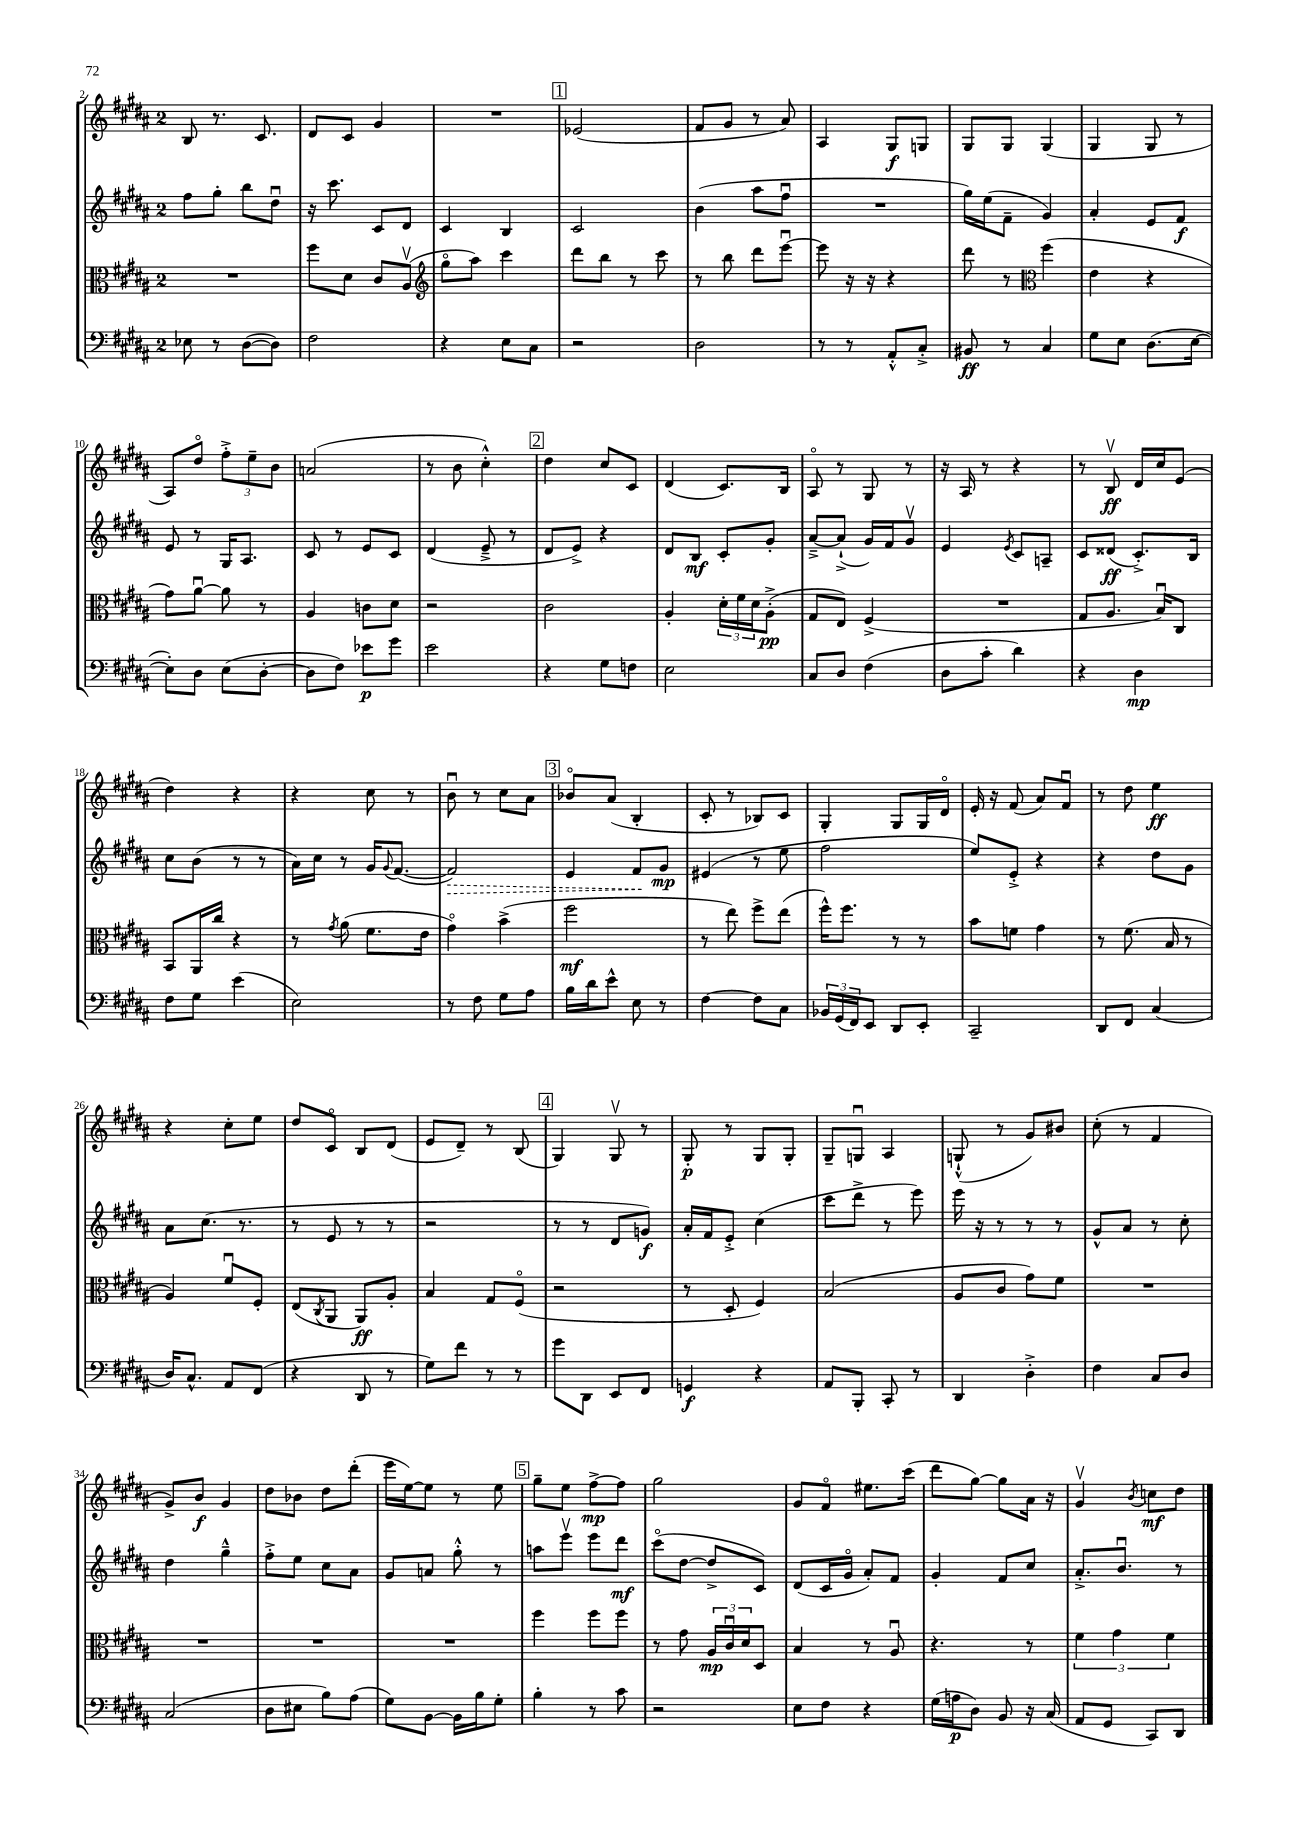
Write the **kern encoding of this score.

**kern	**dynam	**kern	**dynam	**kern	**dynam	**kern	**dynam
*part4	*part4	*part3	*part3	*part2	*part2	*part1	*part1
*staff4	*staff4	*staff3	*staff3	*staff2	*staff2	*staff1	*staff1
*clefF4	*	*clefC3	*	*clefG2	*	*clefG2	*
*k[f#c#g#d#a#]	*	*k[f#c#g#d#a#]	*	*k[f#c#g#d#a#]	*	*k[f#c#g#d#a#]	*
*M2/4	*	*M2/4	*	*M2/4	*	*M2/4	*
=2	=2	=2	=2	=2	=2	=2	=2
8E-X\	.	2r	.	8ff#\L	.	8B/	.
8r	.	.	.	8gg#'\J	.	8.r	.
([8D#\L	.	.	.	8bb\L	.	.	.
.	.	.	.	.	.	8.c#/	.
8D#\J])	.	.	.	8dd#u\J	.	.	.
=3	=3	=3	=3	=3	=3	=3	=3
2F#\	.	8ff#\L	.	16r	.	8d#/L	.
.	.	.	.	8.ccc#\	.	.	.
.	.	8d#\J	.	.	.	8c#/J	.
.	.	8c#/L	.	8c#/L	.	4g#/	.
.	.	(8A#v/J	.	8d#/J	.	.	.
=4	=4	=4	=4	=4	=4	=4	=4
*	*	*clefG2	*	*	*	*	*
4r	.	8gg#\L	.	4c#/	.	2r	.
.	.	8aa#\J)	.	.	.	.	.
8E\L	.	4ccc#\	.	4B/	.	.	.
8C#\J	.	.	.	.	.	.	.
!!LO:REH:place=s1:t=1
=5	=5	=5	=5	=5	=5	=5	=5
2r	.	8ddd#\L	.	2c#/	.	(2e-X/	.
.	.	8bb\J	.	.	.	.	.
.	.	8r	.	.	.	.	.
.	.	8ccc#\	.	.	.	.	.
=6	=6	=6	=6	=6	=6	=6	=6
2D#\	.	8r	.	(4b\	.	8f#/L	.
.	.	8bb\	.	.	.	8g#/J	.
.	.	8ddd#\L	.	8aa#\L	.	8r	.
.	.	[8eeeu\J	.	8ff#u\J	.	8a#/)	.
=7	=7	=7	=7	=7	=7	=7	=7
8r	.	8eee\]	.	2r	.	4A#/	.
8r	.	16r	.	.	.	.	.
.	.	16r	.	.	.	.	.
8AA#'^^/L	.	4r	.	.	.	8G#/L	f
8C#'^/J	.	.	.	.	.	8Gn/J	.
=8	=8	=8	=8	=8	=8	=8	=8
8BB#X/	ff	8ddd#\	.	16gg#\LL)	.	8G#/L	.
.	.	.	.	(16ee\J	.	.	.
8r	.	8r	.	8f#~\J	.	8G#/J	.
*	*	*clefC3	*	*	*	*	*
4C#/	.	(4ff#\	.	4g#/)	.	(4G#/	.
=9	=9	=9	=9	=9	=9	=9	=9
8G#\L	.	4e\	.	4a#'/	.	4G#/	.
8E\J	.	.	.	.	.	.	.
(8.D#\L	.	4r	.	8e/L	.	8G#/	.
.	.	.	.	8f#/J	f	8r	.
[16E\Jk	.	.	.	.	.	.	.
!!LO:LB:g=z
=10	=10	=10	=10	=10	=10	=10	=10
8E'\L])	.	8g#\L)	.	8e/	.	8A#/L)	.
8D#\J	.	[8a#u\J	.	8r	.	8dd#/J	.
(8E\L	.	8a#\]	.	16G#/KL	.	12ff#'^\L	.
.	.	.	.	8.A#/J	.	.	.
.	.	.	.	.	.	12ee~\	.
[8D#'\J	.	8r	.	.	.	.	.
.	.	.	.	.	.	12b\J	.
=11	=11	=11	=11	=11	=11	=11	=11
8D#\L]	.	4A#/	.	8c#/	.	(2an/	.
8F#\J)	.	.	.	8r	.	.	.
8e-X\L	p	8cn\L	.	8e/L	.	.	.
8g#\J	.	8d#\J	.	8c#/J	.	.	.
=12	=12	=12	=12	=12	=12	=12	=12
2e\	.	2r	.	(4d#/	.	8r	.
.	.	.	.	.	.	8b\	.
.	.	.	.	8e~^/	.	4cc#'^^\)	.
.	.	.	.	8r	.	.	.
!!LO:REH:place=s1:t=2
=13	=13	=13	=13	=13	=13	=13	=13
4r	.	2c#\	.	8d#/L	.	4dd#\	.
.	.	.	.	8e^/J)	.	.	.
8G#\L	.	.	.	4r	.	8cc#/L	.
8Fn\J	.	.	.	.	.	8c#/J	.
=14	=14	=14	=14	=14	=14	=14	=14
2E\	.	4A#'/	.	8d#/L	.	(4d#/	.
.	.	.	.	8B/J	mf	.	.
.	.	24d#'\LL	.	8c#'/L	.	8.c#/L)	.
.	.	24f#\	.	.	.	.	.
.	.	24d#\J	.	.	.	.	.
.	.	(8A#'^\J	pp	8g#'/J	.	.	.
.	.	.	.	.	.	16B/Jk	.
=15	=15	=15	=15	=15	=15	=15	=15
8C#/L	.	8G#/L	.	[8a#~^/L	.	8A#/	.
8D#/J	.	8E/J)	.	(8a#`^/J]	.	8r	.
(4F#\	.	(4F#^/	.	16g#/LL)	.	8G#/	.
.	.	.	.	16f#/J	.	.	.
.	.	.	.	8g#v/J	.	8r	.
=16	=16	=16	=16	=16	=16	=16	=16
8D#\L	.	2r	.	4e/	.	16r	.
.	.	.	.	.	.	16A#/	.
8c#'\J	.	.	.	.	.	8r	.
.	.	.	.	8qe/	.	.	.
4d#\)	.	.	.	8c#/L	.	4r	.
.	.	.	.	8An~/J	.	.	.
=17	=17	=17	=17	=17	=17	=17	=17
4r	.	8G#/L	.	8c#/L	.	8r	.
.	.	8.A#/J	.	(8d##X/J	ff	8Bv/	ff
4D#\	mp	.	.	8.c#'^/L)	.	16d#/LL	.
.	.	16Bu/KL)	.	.	.	16cc#/J	.
.	.	8C#/J	.	.	.	(8e/J	.
.	.	.	.	16B/Jk	.	.	.
!!LO:LB:g=z
=18	=18	=18	=18	=18	=18	=18	=18
8F#\L	.	8BB/L	.	8cc#\L	.	4dd#\)	.
8G#\J	.	16AA#/L	.	(8b\J	.	.	.
.	.	16cc#/JJ	.	.	.	.	.
(4e\	.	4r	.	8r	.	4r	.
.	.	.	.	8r	.	.	.
=19	=19	=19	=19	=19	=19	=19	=19
2E\)	.	8r	.	16a#\LL)	.	4r	.
.	.	.	.	16cc#\JJ	.	.	.
.	.	8qg#/	.	.	.	.	.
.	.	(8a#\	.	8r	.	.	.
.	.	8.f#\L	.	16g#/KL	.	8cc#\	.
.	.	.	.	8qqg#/	.	.	.
.	.	.	.	([8.f#/J	.	.	.
.	.	.	.	.	.	8r	.
.	.	16e\Jk	.	.	.	.	.
=20	=20	=20	=20	=20	=20	=20	=20
!	!	!	!	!	!LO:HP:b	!	!
8r	.	4g#\)	.	2f#/])	>	8bu\	.
8F#\	.	.	.	.	.	8r	.
8G#\L	.	(4b^\	.	.	.	8cc#\L	.
8A#\J	.	.	.	.	.	8a#\J	.
!!LO:REH:place=s1:t=3
=21	=21	=21	=21	=21	=21	=21	=21
16B\LL	.	2ff#\	mf	4e/	.	8b-X/L	.
16d#\J	.	.	.	.	.	.	.
8e^^\J	.	.	.	.	.	(8a#/J	.
8E\	.	.	.	8f#/L	.	4B'/	.
8r	.	.	.	8g#/J	] mp	.	.
=22	=22	=22	=22	=22	=22	=22	=22
[4F#\	.	8r	.	(4e#X/	.	8c#'/	.
.	.	8ee\)	.	.	.	8r	.
8F#\L]	.	8ff#^\L	.	8r	.	8B-X/L)	.
8C#\J	.	(8ee\J	.	8ee\	.	8c#/J	.
=23	=23	=23	=23	=23	=23	=23	=23
24BB-X/LL	.	16ff#^^\KL)	.	2ff#\	.	4G#'/	.
(24GG#/	.	.	.	.	.	.	.
.	.	8.ff#\J	.	.	.	.	.
24FF#/J)	.	.	.	.	.	.	.
8EE/J	.	.	.	.	.	.	.
8DD#/L	.	8r	.	.	.	8G#/L	.
8EE'/J	.	8r	.	.	.	16G#/L	.
.	.	.	.	.	.	16d#/JJ	.
=24	=24	=24	=24	=24	=24	=24	=24
2CC#~/	.	8b\L	.	8ee/L)	.	16e'/	.
.	.	.	.	.	.	16r	.
.	.	8fn\J	.	8e'^/J	.	(8f#/	.
.	.	4g#\	.	4r	.	8a#/L)	.
.	.	.	.	.	.	8f#u/J	.
=25	=25	=25	=25	=25	=25	=25	=25
8DD#/L	.	8r	.	4r	.	8r	.
8FF#/J	.	(8.f#\	.	.	.	8dd#\	.
(4C#/	.	.	.	8dd#\L	.	4ee\	ff
.	.	16B/	.	.	.	.	.
.	.	8r	.	8g#\J	.	.	.
!!LO:LB:g=z
=26	=26	=26	=26	=26	=26	=26	=26
16D#/KL)	.	4A#/)	.	8a#\L	.	4r	.
8.C#^^/J	.	.	.	.	.	.	.
.	.	.	.	(8.cc#\J	.	.	.
8AA#/L	.	8f#u/L	.	.	.	8cc#'\L	.
.	.	.	.	8.r	.	.	.
(8FF#/J	.	8F#'/J	.	.	.	8ee\J	.
=27	=27	=27	=27	=27	=27	=27	=27
4r	.	(8E/L	.	8r	.	8dd#/L	.
.	.	8qC#/	.	.	.	.	.
.	.	8AA#/J	.	8e/	.	8c#/J	.
8DD#/	.	8AA#/L)	ff	8r	.	8B/L	.
8r	.	8A#'/J	.	8r	.	(8d#/J	.
=28	=28	=28	=28	=28	=28	=28	=28
8G#\L)	.	4B/	.	2r	.	8e/L	.
8f#\J	.	.	.	.	.	8d#~/J)	.
8r	.	8G#/L	.	.	.	8r	.
8r	.	(8F#/J	.	.	.	(8B/	.
!!LO:REH:place=s1:t=4
=29	=29	=29	=29	=29	=29	=29	=29
8g#\L	.	2r	.	8r	.	4G#/)	.
8DD#\J	.	.	.	8r	.	.	.
8EE/L	.	.	.	8d#/L	.	8G#v/	.
8FF#/J	.	.	.	8gn/J)	f	8r	.
=30	=30	=30	=30	=30	=30	=30	=30
4GGn/	f	8r	.	16a#'/LL	.	8G#'/	p
.	.	.	.	16f#/J	.	.	.
.	.	8D#'/	.	8e'^/J	.	8r	.
4r	.	4F#/)	.	(4cc#\	.	8G#/L	.
.	.	.	.	.	.	8G#'/J	.
=31	=31	=31	=31	=31	=31	=31	=31
8AA#/L	.	(2B/	.	8ccc#\L	.	8G#~/L	.
8BBB'/J	.	.	.	8ddd#^\J	.	8Gnu/J	.
8CC#'/	.	.	.	8r	.	4A#/	.
8r	.	.	.	8eee\)	.	.	.
=32	=32	=32	=32	=32	=32	=32	=32
4DD#/	.	8A#/L	.	16eee\	.	(8Gn`^^/	.
.	.	.	.	16r	.	.	.
.	.	8c#/J	.	8r	.	8r	.
4D#'^\	.	8g#\L)	.	8r	.	8g#/L)	.
.	.	8f#\J	.	8r	.	8b#X/J	.
=33	=33	=33	=33	=33	=33	=33	=33
4F#\	.	2r	.	8g#^^/L	.	(8cc#'\	.
.	.	.	.	8a#/J	.	8r	.
8C#/L	.	.	.	8r	.	4f#/	.
8D#/J	.	.	.	8cc#'\	.	.	.
!!LO:LB:g=z
=34	=34	=34	=34	=34	=34	=34	=34
(2C#/	.	2r	.	4dd#\	.	8g#^/L)	.
.	.	.	.	.	.	8b/J	f
.	.	.	.	4gg#~^^\	.	4g#/	.
=35	=35	=35	=35	=35	=35	=35	=35
8D#\L	.	2r	.	8ff#'^\L	.	8dd#\L	.
8E#X\J	.	.	.	8ee\J	.	8b-X\J	.
8B\L)	.	.	.	8cc#\L	.	8dd#\L	.
(8A#\J	.	.	.	8a#\J	.	(8ddd#'\J	.
=36	=36	=36	=36	=36	=36	=36	=36
8G#\L)	.	2r	.	8g#/L	.	16eee\LL	.
.	.	.	.	.	.	[16ee\J)	.
[8BB\J	.	.	.	8an/J	.	8ee\J]	.
16BB\LL]	.	.	.	8gg#'^^\	.	8r	.
16B\J	.	.	.	.	.	.	.
8G#'\J	.	.	.	8r	.	8ee\	.
!!LO:REH:place=s1:t=5
=37	=37	=37	=37	=37	=37	=37	=37
4B'\	.	4ff#\	.	8aan\L	.	8gg#~\L	.
.	.	.	.	8eeev\J	.	8ee\J	.
8r	.	8ff#\L	.	8eee\L	.	[8ff#^\L	mp
8c#\	.	8ff#\J	.	8ddd#\J	mf	8ff#\J]	.
=38	=38	=38	=38	=38	=38	=38	=38
2r	.	8r	.	(8ccc#\L	.	2gg#\	.
.	.	8g#\	.	[8dd#\J	.	.	.
.	.	24A#/LL	mp	8dd#^/L]	.	.	.
.	.	24c#u/	.	.	.	.	.
.	.	24d#/J	.	.	.	.	.
.	.	8D#/J	.	8c#/J)	.	.	.
=39	=39	=39	=39	=39	=39	=39	=39
8E\L	.	4B/	.	(8d#/L	.	8g#/L	.
8F#\J	.	.	.	16c#/L	.	8f#/J	.
.	.	.	.	16g#/JJ	.	.	.
4r	.	8r	.	8a#'/L)	.	8.ee#X\L	.
.	.	8A#u/	.	8f#/J	.	.	.
.	.	.	.	.	.	(16ccc#\Jk	.
=40	=40	=40	=40	=40	=40	=40	=40
(16G#\LL	.	4.r	.	4g#'/	.	8ddd#\L	.
16An\J	p	.	.	.	.	.	.
8D#\J)	.	.	.	.	.	[8gg#\J)	.
8BB/	.	.	.	8f#/L	.	8gg#\L]	.
16r	.	8r	.	8cc#/J	.	16a#\Jk	.
(16C#/	.	.	.	.	.	16r	.
=41	=41	=41	=41	=41	=41	=41	=41
8AA#/L	.	6f#\	.	8.a#'^/L	.	4g#v/	.
8GG#/J	.	.	.	.	.	.	.
.	.	6g#\	.	.	.	.	.
.	.	.	.	8.bu/J	.	.	.
.	.	.	.	.	.	8qb/	.
8CC#/L)	.	.	.	.	.	8ccn\L	mf
.	.	6f#\	.	.	.	.	.
8DD#/J	.	.	.	8r	.	8dd#\J	.
==	==	==	==	==	==	==	==
*-	*-	*-	*-	*-	*-	*-	*-
